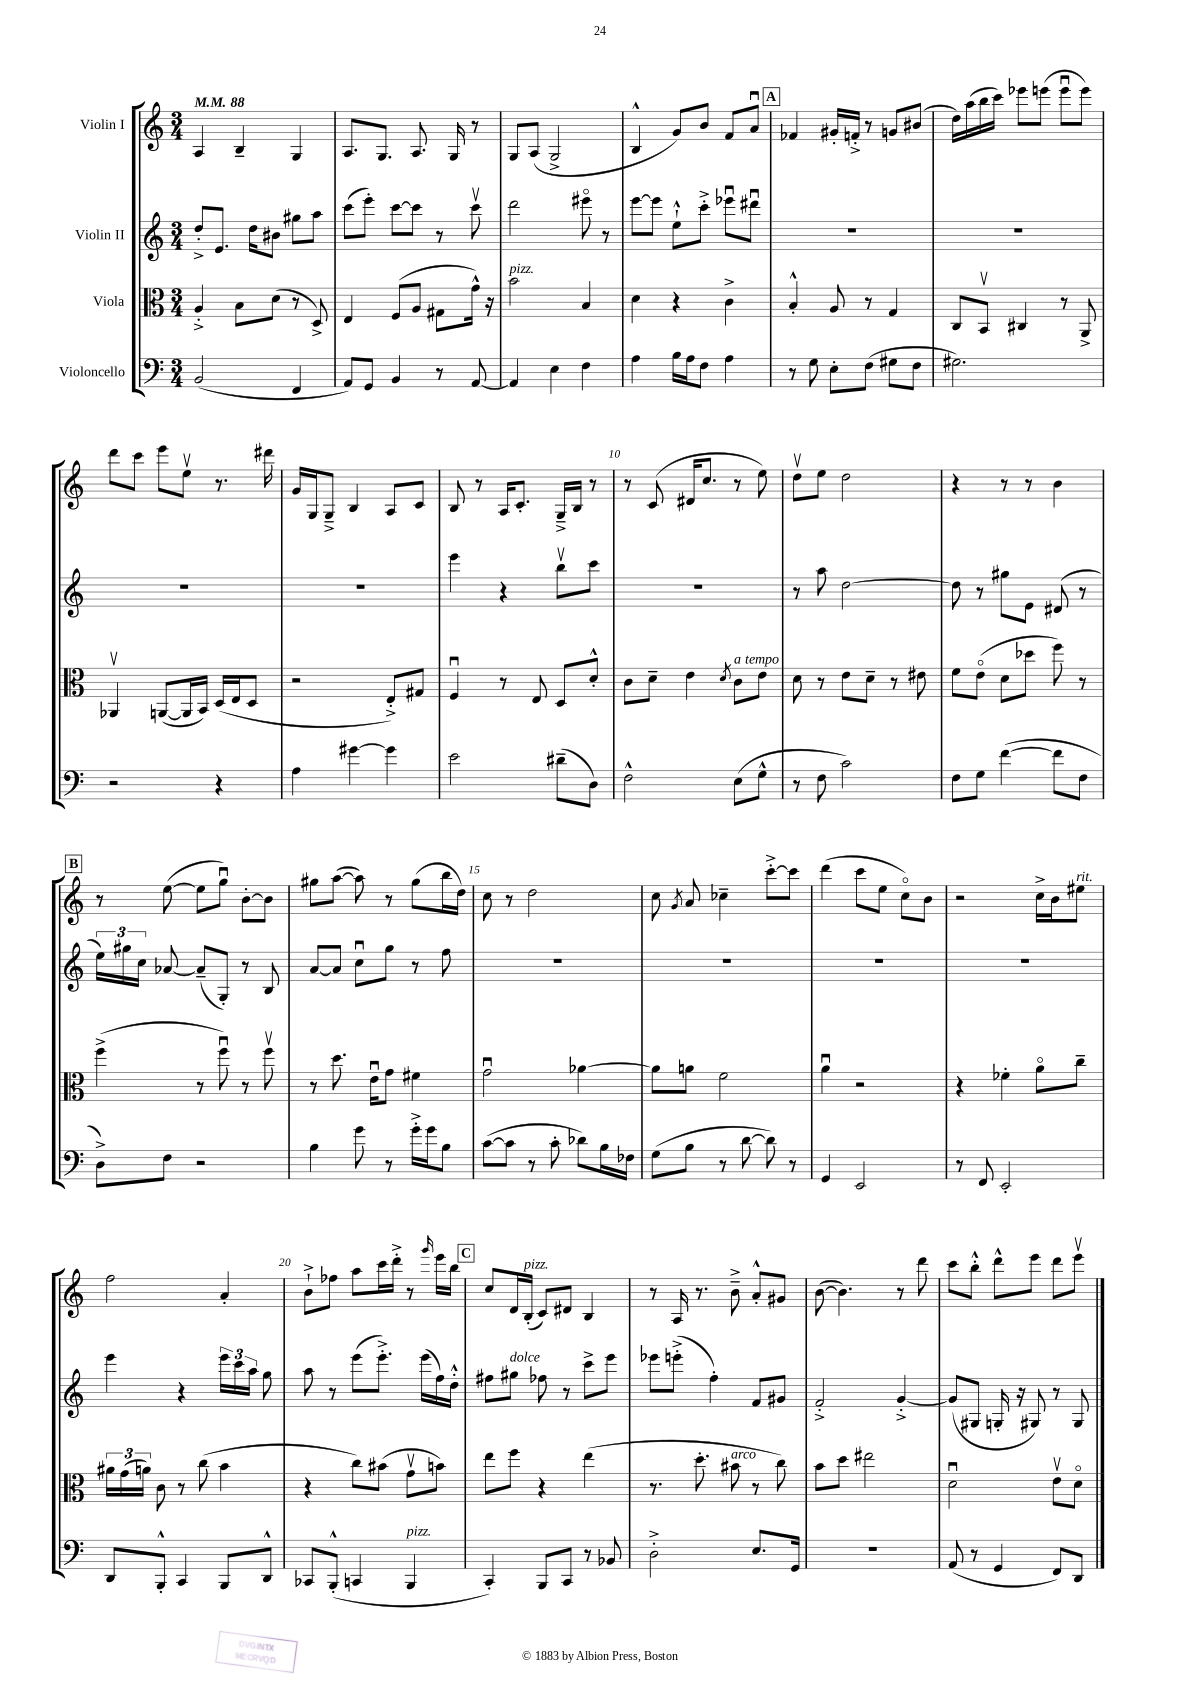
<<
\new StaffGroup <<
\new Staff = "s0" \with { instrumentName = "Violin I" } {
    \clef treble \key c \major \numericTimeSignature \time 3/4 \tempo 4 = 88
    \autoBeamOff a4 b4-- g4 |
    a8.[ g8.] a8. g16 r8 |
    g8[ a8]( g2-> |
    b4-^ g'8[) b'8] f'8[ a'8]\downbow |
    \mark \markup { \box "A" } fes'4 gis'16[-. f'16]-.-> r8 g'8[ bis'8]( |
    d''16[) a''16( b''16 c'''16]) ees'''8[ e'''8]( e'''8[\downbow e'''8]) |
    d'''8[ c'''8] e'''8[ e''8]\upbow r8. dis'''16 |
    g'16[ g16 g8]---> b4 a8[ c'8] |
    b8 r8 a16[ c'8.]-. g16[---> b16] r8 |
    r8 c'8( dis'16[ c''8.] r8 e''8) |
    d''8[\upbow e''8] d''2 |
    r4 r8 r8 b'4 |
    \mark \markup { \box "B" } r8 e''8~( e''8[ g''8]\downbow) b'8[~-. b'8] |
    gis''8[ a''8]~( a''8) r8 gis''8[( b''16 d''16]) |
    c''8 r8 d''2 |
    c''8 \acciaccatura { g'8 } a'8 ces''4-- c'''8[~-.-> c'''8] |
    d'''4( c'''8[ e''8] c''8[\flageolet) b'8] |
    r2 c''16[-> b'16 eis''8]^\markup { \italic "rit." } |
    f''2 a'4-. |
    b'8[-!-> fes''8] a''8[ c'''16 d'''16]-.-> r8 \grace { g'''16 } e'''16[ b''16] |
    \mark \markup { \box "C" } c''8[ d'16 b16]-.^\markup { \italic "pizz." }( c'8[) dis'8] b4 |
    r8 a16 r8. b'8---> a'8[-.-^ gis'8] |
    b'8~( b'4.) r8 d'''8 |
    c'''8[ b''8]-.-^ d'''8[-^ e'''8] d'''8[ e'''8]\upbow \bar "|." |
}
\new Staff = "s1" \with { instrumentName = "Violin II" } {
    \clef treble \key c \major \numericTimeSignature \time 3/4
    \autoBeamOff d''8[-.-> e'8.] d''16[ bis'8] gis''8[ a''8] |
    c'''8[( e'''8]-.) c'''8[~ c'''8] r8 c'''8\upbow |
    d'''2 eis'''8\flageolet r8 |
    e'''8[~ e'''8] e''8[-!-^ c'''8]-.-> ees'''8[\downbow dis'''8]\downbow |
    \mark \markup { \box "A" } R2. |
    R2. |
    R2. |
    R2. |
    e'''4 r4 b''8[\upbow c'''8] |
    R2. |
    r8 a''8 d''2~ |
    d''8 r8 gis''8[ e'8] dis'8( r8 |
    \mark \markup { \box "B" } \tuplet 3/2 { e''16[) gis''16 c''16] } aes'8~ aes'8[--( g8]-.) r8 b8 |
    a'8[~ a'8] c''8[\downbow g''8] r8 f''8 |
    R2. |
    R2. |
    R2. |
    R2. |
    e'''4 r4 \tuplet 3/2 { e'''16[ c'''16 a''16] } g''8 |
    a''8 r8 e'''8[( e'''8.]-.->) e'''16[( f''16) d''16]-.-^ |
    \mark \markup { \box "C" } fis''8[ gis''8]^\markup { \italic "dolce" } fes''8 r8 c'''8[-> e'''8] |
    ees'''8[ e'''8]-.->( f''4-.) f'8[ gis'8] |
    f'2-.-> g'4~-.-> |
    g'8[( gis8] g16-. r16 gis8) r8 gis8 \bar "|." |
}
\new Staff = "s2" \with { instrumentName = "Viola" } {
    \clef alto \key c \major \numericTimeSignature \time 3/4
    \autoBeamOff a4-.-> b8[ d'8]( r8 d8->) |
    e4 f8[( a8] gis8[ g'16]-^) r16 |
    b'2^\markup { \italic "pizz." } b4 |
    d'4 r4 c'4-> |
    \mark \markup { \box "A" } b4-.-^ a8 r8 g4 |
    c8[ b,8]\upbow cis4 r8 a,8-> |
    aes,4\upbow a,8[~( a,16 b,16]) d16[( e16 d8] |
    r2 e8[-.->) gis8] |
    f4\downbow r8 e8 d8[ d'8]-.-^ |
    c'8[ d'8]-- e'4 \acciaccatura { d'8 } c'8[^\markup { \italic "a tempo" } e'8] |
    d'8 r8 e'8[ d'8]-- r8 eis'8 |
    f'8[ e'8]\flageolet( d'8[ des''8] f''8) r8 |
    \mark \markup { \box "B" } f''4->( r8 f''8\downbow) r8 f''8\upbow |
    r8 d''8. e'16[\downbow g'8] fis'4 |
    g'2\downbow aes'4~ |
    aes'8[ a'8] f'2 |
    a'4\downbow r2 |
    r4 fes'4-. a'8[\flageolet c''8]-- |
    \tuplet 3/2 { ais'16[ g'16( a'16]) } c'8 r8 c''8( b'4 |
    r4 c''8[) bis'8]( g'8[\upbow b'8]) |
    \mark \markup { \box "C" } e''8[ f''8] r4 e''4( |
    r8. d''8.-. bis'8^\markup { \italic "arco" } r8 c''8) |
    b'8[ d''8] eis''2 |
    d'2\downbow e'8[\upbow d'8]\flageolet \bar "|." |
}
\new Staff = "s3" \with { instrumentName = "Violoncello" } {
    \clef bass \key c \major \numericTimeSignature \time 3/4
    \autoBeamOff b,2( f,4 |
    a,8[) g,8] b,4 r8 a,8~ |
    a,4 e4 f4 |
    a4 b16[ a16 f8] a4 |
    \mark \markup { \box "A" } r8 g8 e8[-. f8]( gis8[ f8] |
    gis2.) |
    r2 r4 |
    a4 gis'4~ gis'4 |
    e'2 dis'8[--( d8]) |
    f2-^ e8[( g8]-^ |
    r8 f8 c'2) |
    f8[ g8] f'4~( f'8[ f8] |
    \mark \markup { \box "B" } d8[->) f8] r2 |
    b4 g'8 r8 g'16[-.-> g'16 b8] |
    c'8[~( c'8] r8 c'8-. des'8[) b16 fes16] |
    g8[( b8] r8 d'8~ d'8) r8 |
    g,4 e,2 |
    r8 f,8 e,2-. |
    d,8[ b,,8]-.-^ c,4 b,,8[ d,8]-^ |
    ces,8[ b,,8]-.-^( c,4 b,,4^\markup { \italic "pizz." } |
    \mark \markup { \box "C" } c,4-.) b,,8[ c,8] r8 bes,8 |
    d2-.-> e8.[ g,16] |
    R2. |
    a,8( r8 g,4 f,8[) d,8] \bar "|." |
}
>>
>>
\layout { \context { \Score \override BarNumber.break-visibility = ##(#f #t #t) barNumberVisibility = #(every-nth-bar-number-visible 5) } }
